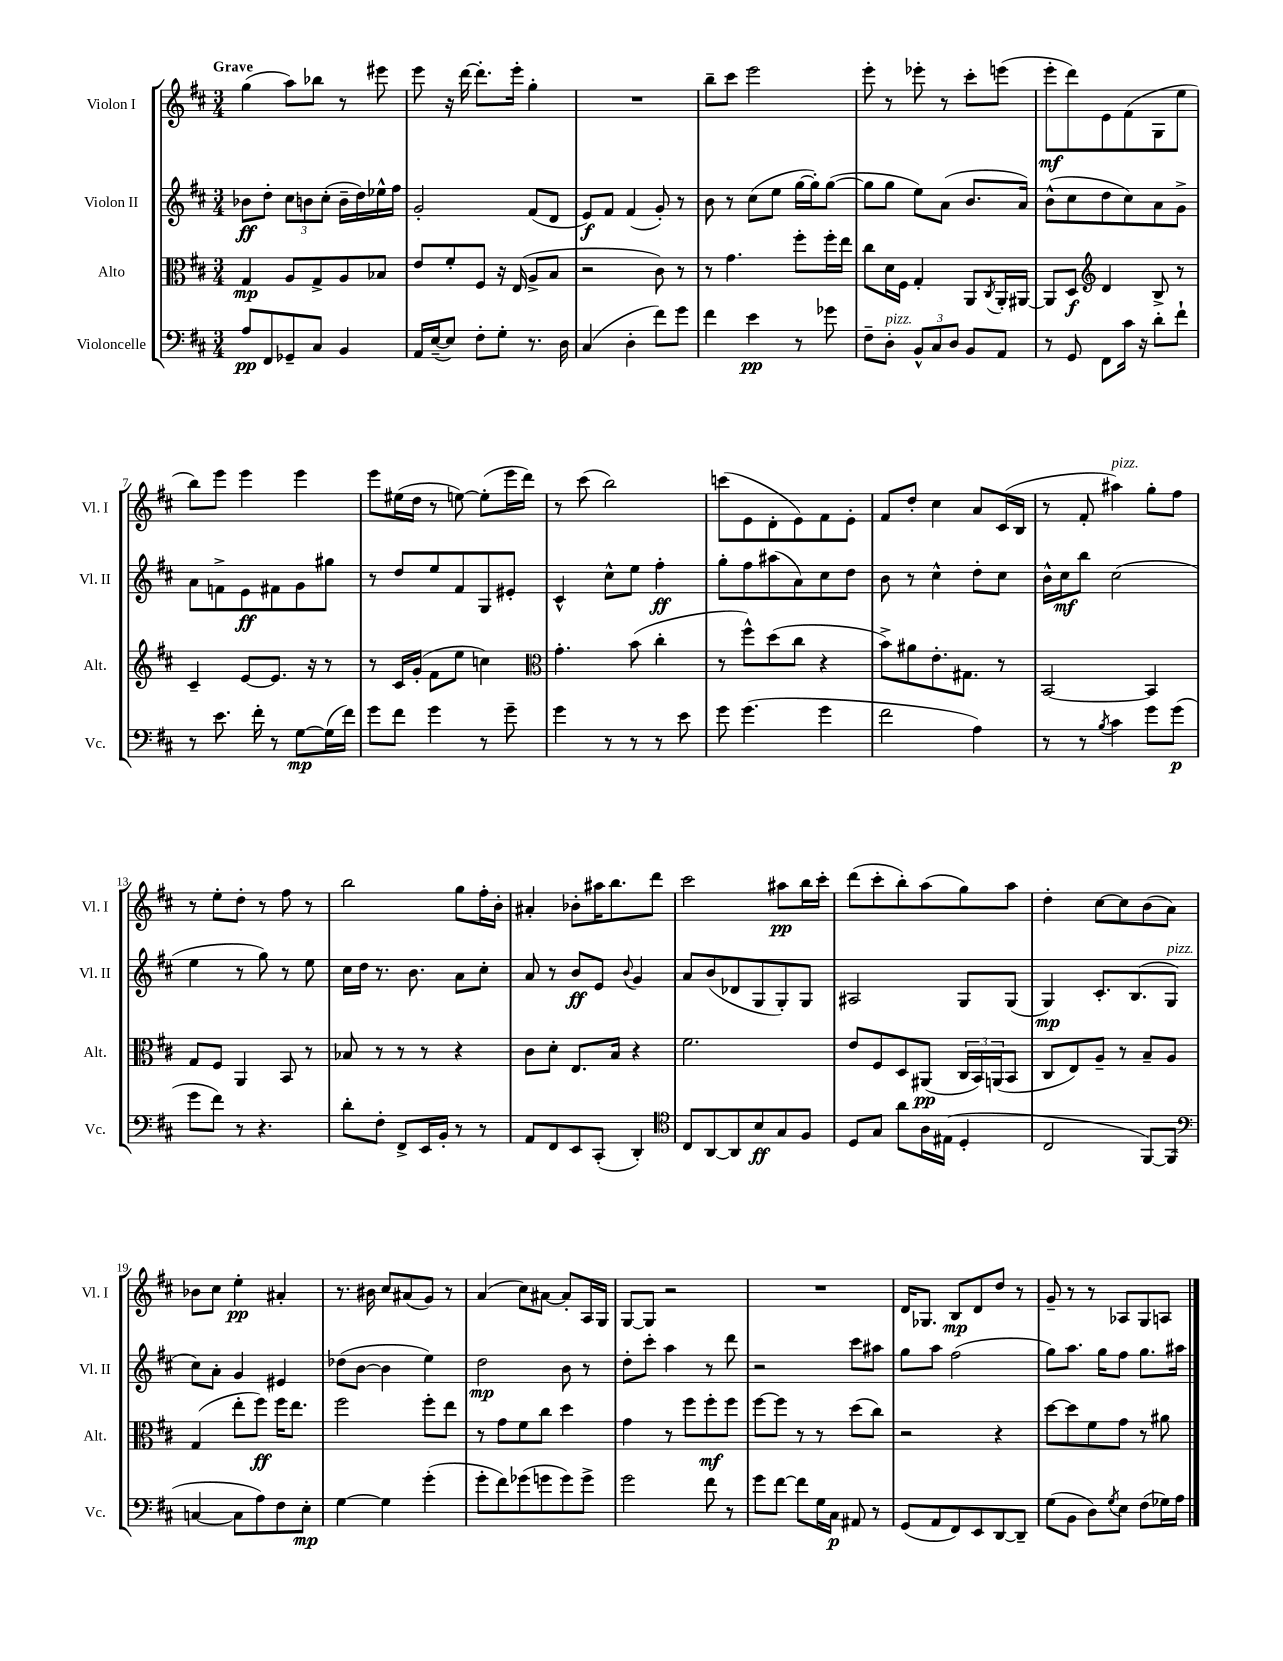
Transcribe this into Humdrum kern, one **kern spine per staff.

**kern	**kern	**kern	**kern
*staff4	*staff3	*staff2	*staff1
*clefF4	*clefC3	*clefG2	*clefG2
*k[f#c#]	*k[f#c#]	*k[f#c#]	*k[f#c#]
*M3/4	*M3/4	*M3/4	*M3/4
8A/L	4G/	8b-\L	(4gg\
8FF#/	.	8dd'\J	.
8GG-~/	8A/L	12cc#\L	8aa\L)
.	.	12b\	.
8C#/J	8G^/	.	8bb-\J
.	.	(12cc#'\J	.
4BB/	8A/	16b~\LL	8r
.	.	16dd\)	.
.	8B-/J	16ee-^^\	8eee#\
.	.	16ff#\JJ	.
=	=	=	=
16AA/LL	8e/L	2g'/	8eee\
([16E~/J	.	.	.
8E/]J)	8f#'/	.	16r
.	.	.	[16ddd\
8F#'\L	8F#/J	.	8.ddd'\]L
8G'\J	16r	.	.
.	(16E/	.	16eee'\Jk
8.r	8A^/L	(8f#/L	4gg'\
.	8B/J	8d/J	.
16D\	.	.	.
=	=	=	=
(4C#/	2r	8e/L)	2.r
.	.	8f#/J	.
4D'\	.	(4f#/	.
8f#\L)	8c#\)	8g'/)	.
8g\J	8r	8r	.
=	=	=	=
4f#\	8r	8b\	8bb~\L
.	4.g\	8r	8ccc#\J
4e\	.	(8cc#\L	2eee\
.	.	8ee\J	.
8r	8ff#'\L	[16gg\LL	.
.	.	16gg'\]J)	.
8g-\	16ff#'\L	([8gg\J	.
.	16ee\JJ	.	.
=	=	=	=
8F#~\L	8cc#\L	8gg\]L	8eee'\
8D'\J	16d\L	8gg\J	8r
.	16F#\JJ	.	.
12BB^^/L	4G'/	8ee\L)	8eee-'\
12C#/	.	.	.
.	.	(8a\J	8r
12D/J	.	.	.
8BB/L	8AA/L	8.b/L	8ccc#'\L
.	8qC#/	.	.
8AA/J	16AA'/L	.	(8eee\J
.	[16AA#/JJ	16a/Jk)	.
=	=	=	=
8r	8AA#/]L	(8b^^\L	8eee'\L
8GG/	8D/J	8cc#\	8ddd\)
*	*clefG2	*	*
8FF#\L	4d/	8dd\	8e\
16c#\Jk	.	8cc#\)	(8f#\
16r	.	.	.
8d'\L	8B^/	8a\	8G\
8f#`\J	8r	8g^\J	8ee\J
=	=	=	=
8r	4c#~/	8a\L	8bb\L)
8.e\	.	8f^\	8eee\J
.	[8e/L	8e\	4eee\
16f#'\	.	.	.
8r	8.e/]J	8f#\	.
[8G\L	.	8g\	4eee\
.	16r	.	.
(16G\]L	8r	8gg#\J	.
16f#\JJ)	.	.	.
=	=	=	=
8g\L	8r	8r	8eee\L
8f#\J	16c#/LL	8dd/L	(16ee#\L
.	(16g'/JJ	.	16dd\JJ
4g\	8f#\L	8ee/	8r
.	8ee\J	8f#/	[8ee\)
8r	4cc\)	8G/	(8ee'\]L
8g~\	.	8e#'/J	16eee\L
.	.	.	16ddd\JJ)
=	=	=	=
*	*clefC3	*	*
4g\	4.g'\	4c#^^/	8r
.	.	.	(8ccc#\
8r	.	8cc#^^\L	2bb\)
8r	(8b\	8ee\J	.
8r	4cc#'\	4ff#'\	.
8e\	.	.	.
=	=	=	=
8g\	8r	8gg'\L	(8ccc\L
(4.g\	8ff#^^\L)	8ff#\	8e\
.	(8dd\	(8aa#\	8d'\
.	8cc#\J	8a\)	8e\)
4g\	4r	8cc#\	8f#\
.	.	8dd\J	8e'\J
=	=	=	=
2f#\	8b^\L)	8b\	8f#/L
.	8a#\	8r	8dd'/J
.	8.e'\	4cc#^^\	4cc#\
.	8.G#\J	.	.
4A\)	.	8dd'\L	8a/L
.	8r	8cc#\J	(16c#/L
.	.	.	16B/JJ
=	=	=	=
8r	[2BB/	16b^^\LL	8r
.	.	16cc#\J	.
8r	.	8bb\J	8f#'/
8qB/	.	.	.
4c#\	.	(2cc#\	4aa#\)
8g\L	4BB/]	.	8gg'\L
(8g\J	.	.	8ff#\J
=	=	=	=
8g\L	8G/L	4ee\	8r
8f#\J)	8F#/J	.	8ee'\L
8r	4AA/	8r	8dd'\J
4.r	.	8gg\)	8r
.	8BB/	8r	8ff#\
.	8r	8ee\	8r
=	=	=	=
8d'\L	8B-/	16cc#\LL	2bb\
.	.	16dd\JJ	.
8F#'\J	8r	8.r	.
8FF#^/L	8r	.	.
.	.	8.b\	.
16EE/L	8r	.	.
16BB'/JJ	.	.	.
8r	4r	8a\L	8gg\L
8r	.	8cc#'\J	16ff#'\L
.	.	.	16b'\JJ
=	=	=	=
8AA/L	8c#\L	8a/	4a#'/
8FF#/	8d'\J	8r	.
8EE/	8.E/L	8b/L	8b-'\L
(8CC#'/J	.	8e/J	16aa#\K
.	16B/Jk	.	8.bb\
.	.	8qqb/	.
4DD'/)	4r	4g/	.
.	.	.	8ddd\J
=	=	=	=
*clefC4	*	*	*
8C#/L	2.f#\	8a/L	2ccc#\
[8AA/	.	(8b/	.
8AA/]	.	8d-/	.
8B/	.	8G/	.
8G/	.	8G'/)	8aa#\L
8F#/J	.	8G/J	16bb\L
.	.	.	16ccc#'\JJ
=	=	=	=
8D/L	8e/L	2A#/	(8ddd\L
8G/J	8F#/	.	8ccc#'\
8a\L	8D/	.	8bb'\)
16A\L	(8AA#/J	.	(8aa\
(16E#\JJ	.	.	.
4D'/	24C#/LL	8G/L	8gg\)
.	24BB/)	.	.
.	(24AA/J	.	.
.	8BB/J	(8G/J	8aa\J
=	=	=	=
2C#/	8C#/L	4G/)	4dd'\
.	8E/)	.	.
.	8A~/J	8.c#'/L	[8cc#\L
.	8r	.	8cc#\]
.	.	(8.B/	.
[8FF#/L)	8B~/L	.	(8b\
(8FF#/]J	8A/J	8G/J	8a\J)
=	=	=	=
*clefF4	*	*	*
[4C/	(4G/	8cc#\L)	8b-\L
.	.	8a'\J	8cc#\J
8C\]L	8ee'\L	4g/	4ee'\
8A\)	8ff#\J)	.	.
8F#\	16ff#\LK	4e#/	4a#'/
.	8.ee\J	.	.
8E'\J	.	.	.
=	=	=	=
[4G\	2ff#\	(8dd-\L	8.r
.	.	[8b\J	.
.	.	.	16b#\
4G\]	.	4b\]	8cc#/L
.	.	.	(8a#/
(4g'\	8ff#'\L	4ee\)	8g/J)
.	8ee\J	.	8r
=	=	=	=
8g'\L	8r	2dd\	(4a/
8f#\)	8g\L	.	.
(8g-\	8f#\	.	8cc#\L)
8g\	8cc#\J	.	[8a#\J
8g\)	4dd\	8b\	8a#'/]L
8g^\J	.	8r	16A/L
.	.	.	16G/JJ
=	=	=	=
2g\	4g\	8dd'\L	[8G/L
.	.	8ccc#'\J	8G/]J
.	8r	4aa\	2r
.	8ff#\L	.	.
8f#\	8ff#'\	8r	.
8r	8ff#\J	8ddd\	.
=	=	=	=
8g\L	[8ff#\L	2r	2.r
[8f#\J	8ff#\]J	.	.
8f#\]L	8r	.	.
16G\L	8r	.	.
16C#\JJ	.	.	.
8AA#/	(8dd\L	8ccc#\L	.
8r	8cc#\J)	8aa#\J	.
=	=	=	=
(8GG/L	2r	8gg\L	16d/LK
.	.	.	8.G-/J
8AA/	.	8aa\J	.
8FF#/)	.	(2ff#\	8B/L
8EE/	.	.	8d/
[8DD/	4r	.	8dd/J
8DD~/]J	.	.	8r
=	=	=	=
(8G\L	[8dd\L	8gg\L)	8g~/
8BB\J	8dd\]	8.aa\J	8r
8D\L)	8f#\	.	8r
.	.	16gg\LK	.
8qG/	.	.	.
8E\J	8g\J	8ff#\J	8A-/L
(8F#\L	8r	8.gg\L	8G/
16G-\L)	8a#\	.	8A/J
16A\JJ	.	16aa#\Jk	.
==	==	==	==
*-	*-	*-	*-
